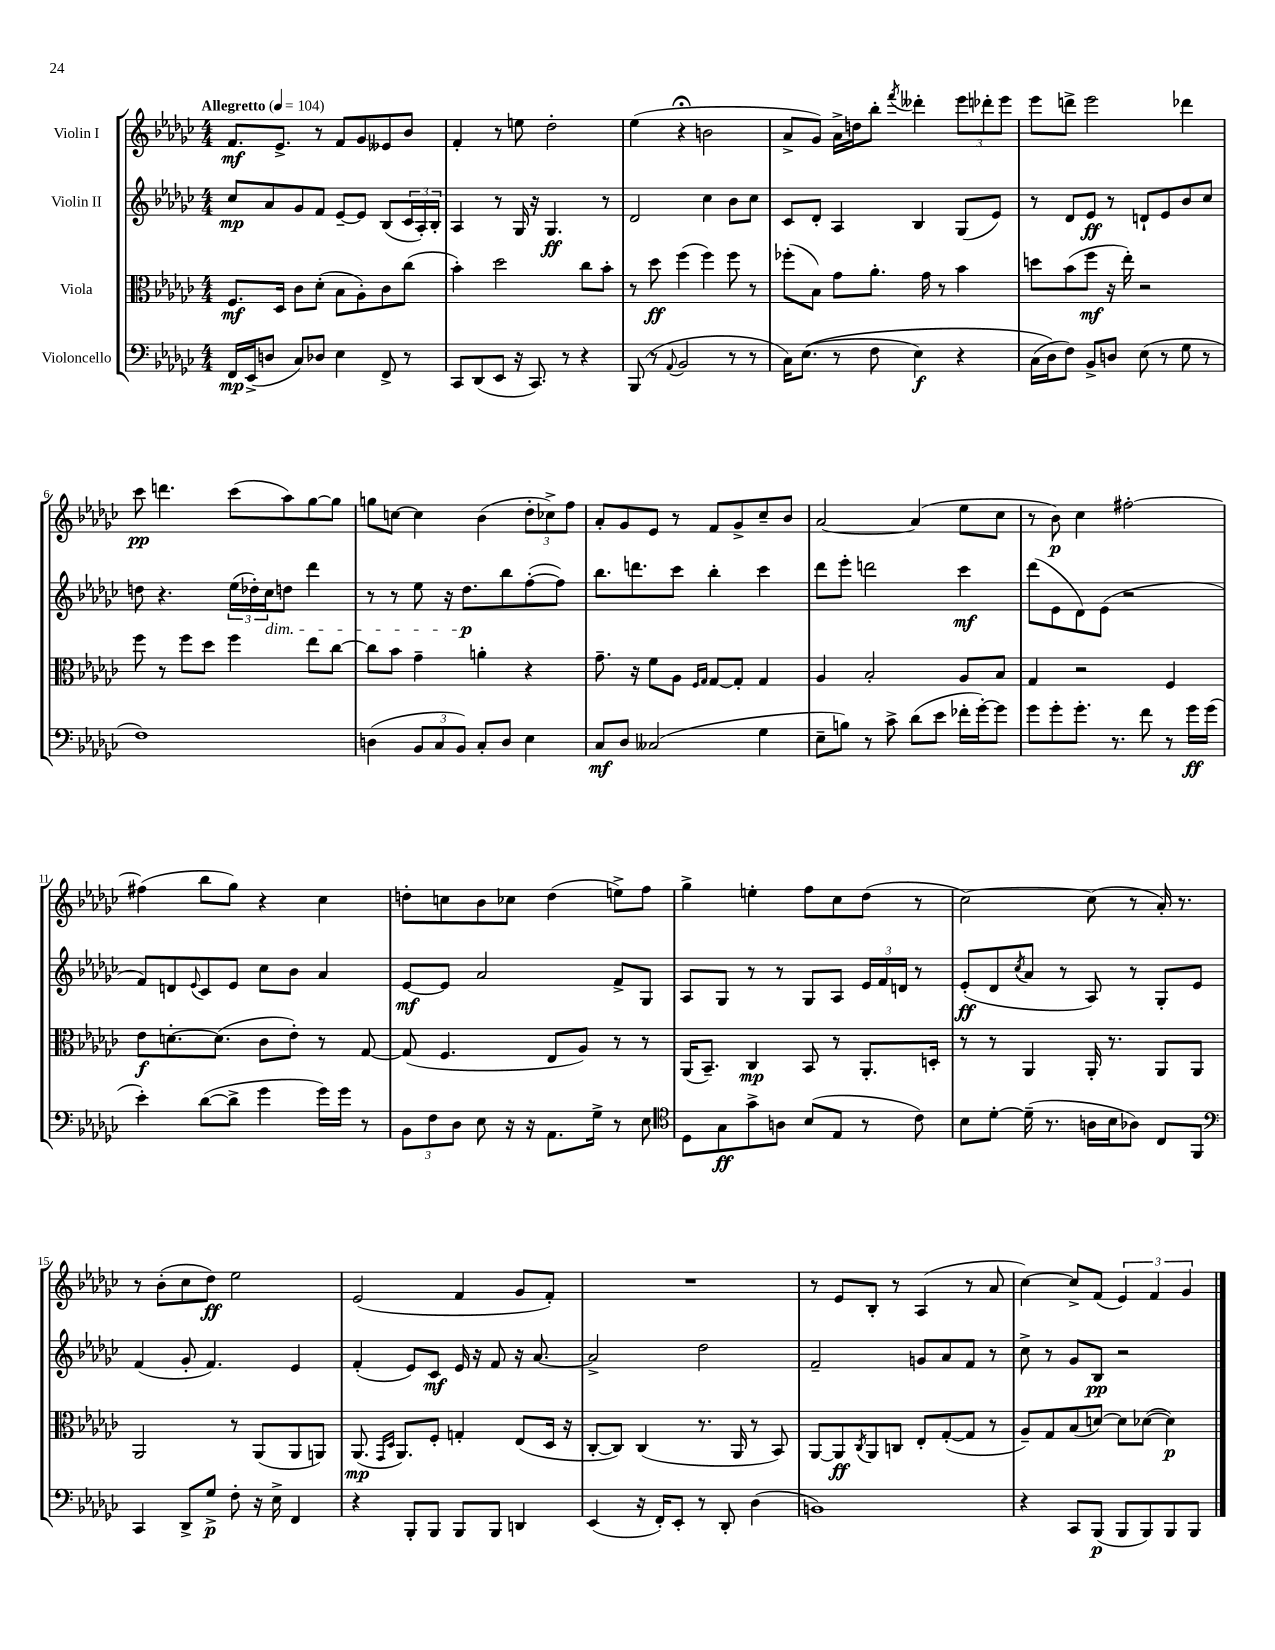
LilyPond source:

<<
\new StaffGroup <<
\new Staff = "s0" \with { instrumentName = "Violin I" } {
    \clef treble \key ges \major \numericTimeSignature \time 4/4 \tempo "Allegretto" 4 = 104
    f'8.\mf ees'8.-> r8 f'8 ges'8 eeses'8 bes'8 |
    f'4-. r8 e''8 des''2-. |
    ees''4( r4\fermata b'2 |
    aes'8-> ges'8) aes'16-> d''16 bes''8-. \acciaccatura { f'''8 } deses'''4-. \tuplet 3/2 { ees'''8 des'''8-. ees'''8 } |
    ees'''8 d'''8-> ees'''2 des'''4 |
    ces'''8\pp d'''4. ces'''8( aes''8) ges''8~ ges''8 |
    g''8 c''8~ c''4 bes'4( \tuplet 3/2 { des''8-. ces''8->) f''8 } |
    aes'8-. ges'8 ees'8 r8 f'8 ges'8-> ces''8-- bes'8 |
    aes'2~ aes'4( ees''8 ces''8 |
    r8 bes'8\p) ces''4 fis''2~-. |
    fis''4( bes''8 ges''8) r4 ces''4 |
    d''8-. c''8 bes'8 ces''8 d''4( e''8->) f''8 |
    ges''4-> e''4-. f''8 ces''8 des''8( r8 |
    ces''2~) ces''8( r8 aes'16-.) r8. |
    r8 bes'8-.( ces''8 des''8\ff) ees''2 |
    ees'2( f'4 ges'8 f'8-.) |
    R1 |
    r8 ees'8 bes8-. r8 aes4( r8 aes'8 |
    ces''4~) ces''8-> f'8( \tuplet 3/2 { ees'4) f'4 ges'4 } \bar "|." |
}
\new Staff = "s1" \with { instrumentName = "Violin II" } {
    \clef treble \key ges \major \numericTimeSignature \time 4/4
    ces''8\mp aes'8 ges'8 f'8 ees'8~-- ees'8 bes8( \tuplet 3/2 { ces'16 aes16-.) bes16-. } |
    aes4 r8 ges16 r16 ges4.\ff r8 |
    des'2 ces''4 bes'8 ces''8 |
    ces'8 des'8-. aes4 bes4 ges8( ees'8) |
    r8 des'8 ees'8\ff r8 d'8-! ees'8 bes'8 ces''8 |
    d''8 r4. \tuplet 3/2 { ees''16( des''16-.) ces''16\dim } d''8 des'''4 |
    r8 r8 ees''8 r16 des''8.\p\! bes''8 f''8~-.( f''8) |
    bes''8. d'''8. ces'''8 bes''4-. ces'''4 |
    des'''8 ees'''8-. d'''2 ces'''4\mf |
    des'''8( ees'8 des'8) ees'8( r2 |
    f'8) d'8 \appoggiatura { ees'8 } ces'8 ees'8 ces''8 bes'8 aes'4 |
    ees'8~\mf ees'8 aes'2 f'8-> ges8 |
    aes8 ges8 r8 r8 ges8 aes8 \tuplet 3/2 { ees'16 f'16 d'16 } r8 |
    ees'8-.\ff( des'8 \acciaccatura { ces''8 } aes'8 r8 aes8) r8 ges8-. ees'8 |
    f'4( ges'8-. f'4.) ees'4 |
    f'4-.( ees'8) ces'8\mf ees'16 r16 f'8 r16 aes'8.~ |
    aes'2-> des''2 |
    f'2-- g'8 aes'8 f'8 r8 |
    ces''8-> r8 ges'8 bes8\pp r2 \bar "|." |
}
\new Staff = "s2" \with { instrumentName = "Viola" } {
    \clef alto \key ges \major \numericTimeSignature \time 4/4
    f8.\mf des16 ces'8 des'8-.( bes8 aes8-.) ces'8 ces''8( |
    bes'4-.) des''2 ces''8 bes'8-. |
    r8 des''8\ff f''4( f''4) f''8 r8 |
    fes''8-.( bes8) ges'8 aes'8.-. ges'16 r8 bes'4 |
    d''8 bes'8( f''8\mf r16 ees''16-.) r2 |
    f''8 r8 f''8 des''8 f''4 ees''8 ces''8~ |
    ces''8 bes'8 ges'4-- a'4-. r4 |
    ges'8.-- r16 f'8 aes8 \grace { f16 ges16 } ges8~ ges8-. ges4 |
    aes4 bes2-. aes8 bes8 |
    ges4 r2 f4 |
    ees'8\f d'8.~-. d'8.( ces'8 ees'8-.) r8 ges8~ |
    ges8( f4. ees8 aes8) r8 r8 |
    aes,16( bes,8.--) ces4\mp bes,8 r8 aes,8.-. d16-. |
    r8 r8 aes,4 aes,16-. r8. aes,8 aes,8 |
    aes,2 r8 aes,8( aes,8 a,8) |
    aes,8.\mp( \grace { ges,16 des16 } aes,8.) f8-. g4-. ees8( des16 r16 |
    ces8~-. ces8) ces4( r8. aes,16 r8 bes,8) |
    aes,8~ aes,8\ff \acciaccatura { ces8 } aes,8 c8 ees8-. ges8~-.( ges8 r8 |
    aes8--) ges8 bes8( d'8~) d'8 des'8~( des'4\p) \bar "|." |
}
\new Staff = "s3" \with { instrumentName = "Violoncello" } {
    \clef bass \key ges \major \numericTimeSignature \time 4/4
    f,16\mp ees,16->( d8 ces8) des8 ees4 f,8-> r8 |
    ces,8 des,8( ees,8 r16 ces,8.) r8 r4 |
    bes,,8( r8 \appoggiatura { aes,8 } bes,2 r8 r8 |
    ces16) ees8.(\( r8 f8 ees4\f) r4 |
    ces16( des16\) f8) bes,8-> d8 ees8( r8 ges8 r8 |
    f1) |
    d4( \tuplet 3/2 { bes,8 ces8 bes,8) } ces8-. d8 ees4 |
    ces8\mf des8 ceses2( ges4 |
    ees8-- b8) r8 ces'8-> des'8( ees'8 fes'16-. ges'16~-.) ges'8 |
    ges'8 ges'8-. ges'8.-. r8. f'8 r8 ges'16\ff ges'16( |
    ees'4-.) des'8~( des'8-> ges'4 ges'16) ges'16 r8 |
    \tuplet 3/2 { bes,8 f8 des8 } ees8 r16 r16 aes,8. ges16-> r8 ees8 |
    \clef tenor des8 ges8\ff ges'8-> a8 bes8( ees8 r8 ces'8) |
    bes8 des'8~-. des'16--( r8. a16 bes16 aes8) ces8 f,8 |
    \clef bass ces,4 des,8-> ges8->\p f8-. r16 ees16-> f,4 |
    r4 bes,,8-. bes,,8 bes,,8 bes,,8 d,4 |
    ees,4( r16 f,16-.) ees,8-. r8 des,8-. des4( |
    b,1) |
    r4 ces,8 bes,,8\p( bes,,8 bes,,8) bes,,8 bes,,8 \bar "|." |
}
>>
>>
